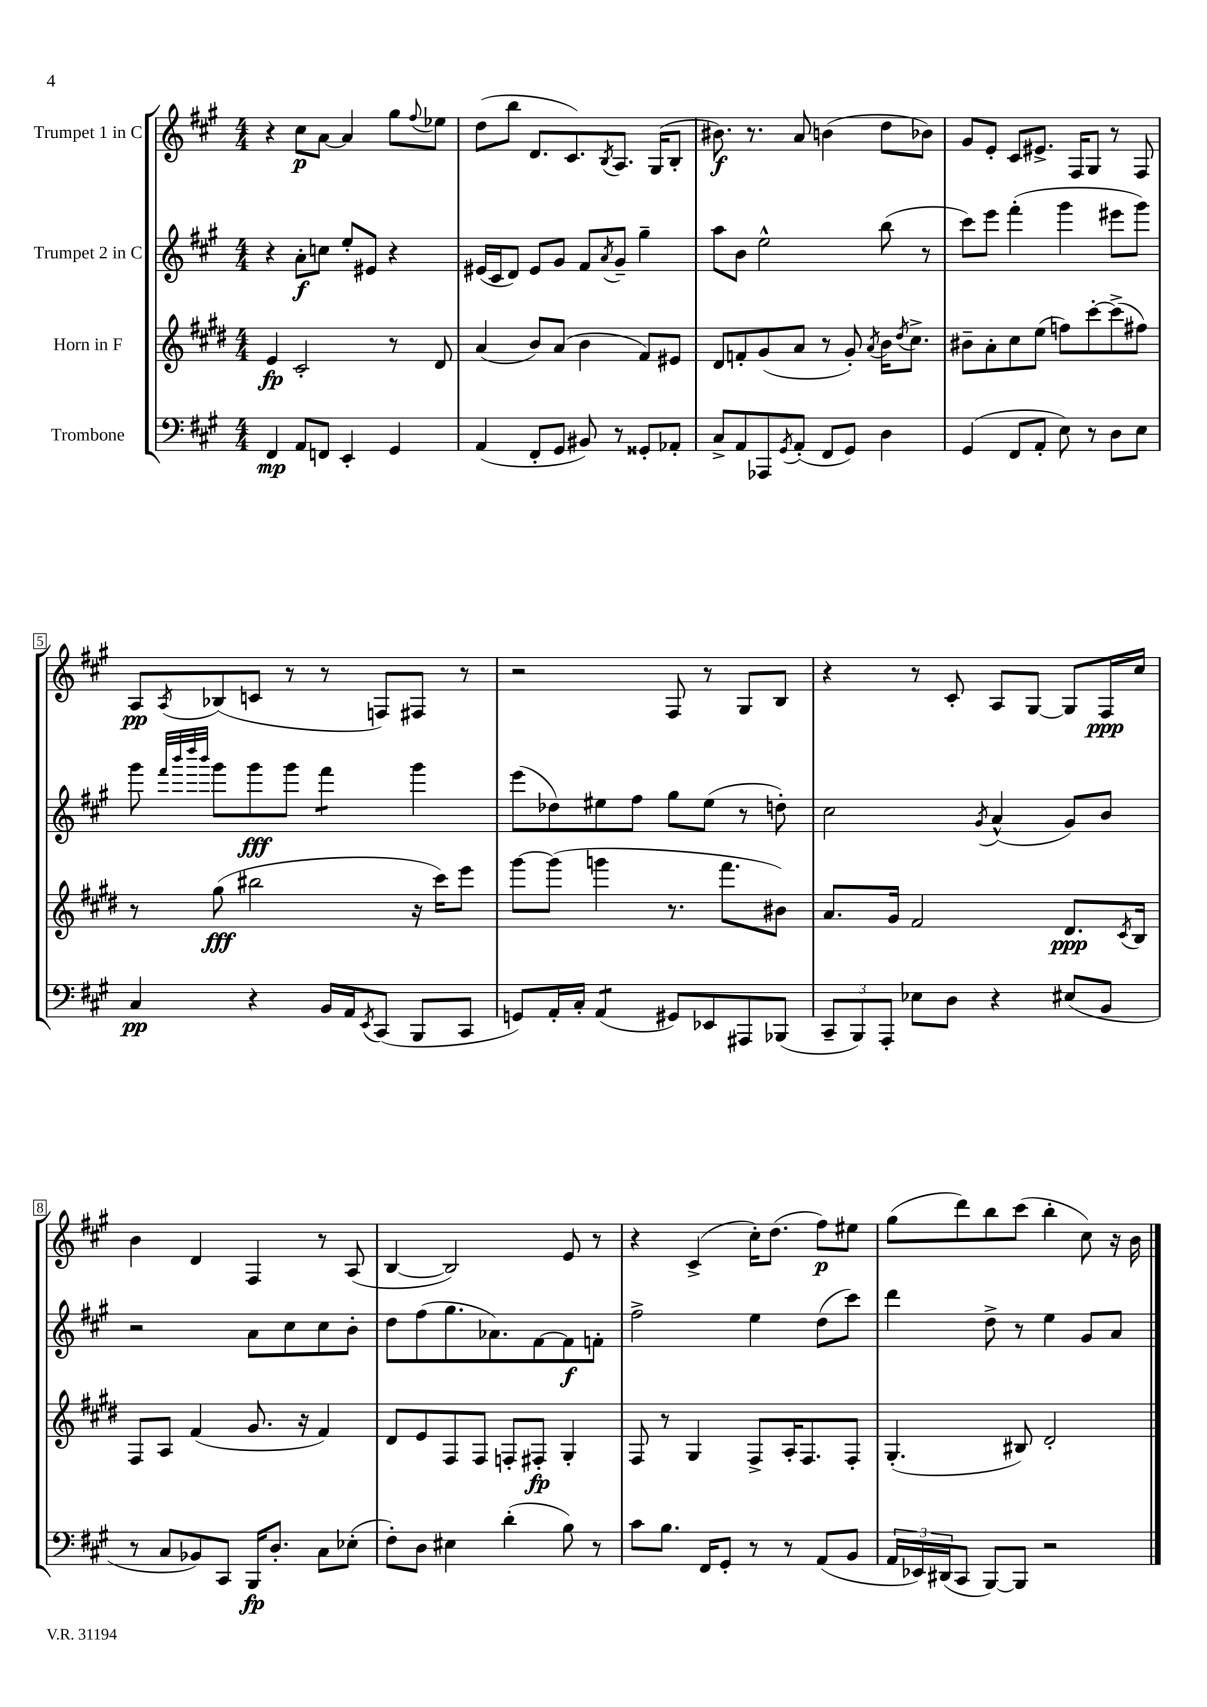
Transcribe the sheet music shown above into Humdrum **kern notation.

**kern	**kern	**kern	**kern
*staff4	*staff3	*staff2	*staff1
*clefF4	*clefG2	*clefG2	*clefG2
*k[f#c#g#]	*k[f#c#g#d#]	*k[f#c#g#]	*k[f#c#g#]
*M4/4	*M4/4	*M4/4	*M4/4
4FF#	4e	4r	4r
8AA	2c#'	8a'	8cc#
8FF	.	8cc	[8a
4EE'	.	8ee'	4a]
.	.	8e#	.
4GG#	8r	4r	8gg#
.	.	.	8qqff#
.	8d#	.	8ee-
=	=	=	=
(4AA	(4a	(16e#	(8dd
.	.	16c#	.
.	.	8d)	8bb
8FF#'	8b)	8e#	8.d
8GG#	(8a	8g#	.
.	.	.	8.c#)
8BB#)	4b	8f#	.
.	.	8qa	8qB
8r	.	8g#~	8.A
8GG##'	8f#)	4gg#~	.
.	.	.	(16G#
8AA-'	8e#	.	8B'
=	=	=	=
8C#^	8d#	8aa	8.b#)
8AA	8f'	8b	.
.	.	.	8.r
8AAA-	(8g#	2ee^^	.
8qGG#	.	.	.
(8AA'	8a	.	8a
8FF#	8r	.	(4b
8GG#)	8g#')	.	.
.	8qa	.	.
4D	16b	(8bb	8dd
.	8qdd#	.	.
.	8.cc#^	.	.
.	.	8r	8b-)
=	=	=	=
(4GG#	8b#~	8ccc#)	8g#
.	8a'	8eee	8e'
8FF#	8cc#	(4fff#'	8c#
8AA'	(8ee	.	8.e#^
8E)	8ff)	4ggg#	.
.	.	.	16F#
8r	[8ccc#'	.	8G#
8D	(8ccc#^]	8eee#	8r
8E	8ff#)	8ggg#)	8F#
=	=	=	=
4C#	8r	8ggg#	8A
.	.	32qqfff#	.
.	.	32qqbbb	.
.	.	32qqdddd	.
.	.	32qqbbb	8qA
.	(8gg#	8ggg#	(8B-
4r	2bb#	8ggg#	8c
.	.	8ggg#	8r
16BB	.	4fff#	8r
16AA	.	.	.
8qEE	.	.	.
(8CC#	.	.	8F)
8BBB	16r	4ggg#	8F#
.	16ccc#)	.	.
8CC#	8eee	.	8r
=	=	=	=
8GG)	[8ggg#	(8eee	2r
16AA'	(8ggg#]	8dd-)	.
16C#'	.	.	.
(4AA	4ggg	8ee#	.
.	.	8ff#	.
8GG#)	8.r	8gg#	8F#
8EE-	.	(8ee#	8r
.	8.fff#	.	.
8AAA#	.	8r	8G#
(8BBB-	8b#)	8dd')	8B
=	=	=	=
12CC#~	8.a	2cc#	4r
12BBB)	.	.	.
12AAA'	.	.	.
.	16g#	.	.
8E-	2f#	.	8r
8D	.	.	8c#'
.	.	8qg#	.
4r	.	(4a^^	8A
.	.	.	[8G#
(8E#	8.d#	8g#)	8G#]
8BB	.	8b	16F#
.	8qc#	.	.
.	16B	.	16cc#
=	=	=	=
8r	8F#	2r	4b
8C#	8A	.	.
8BB-)	(4f#	.	4d
8CC#	.	.	.
16BBB	8.g#	8a	4F#
8.D'	.	.	.
.	.	8cc#	.
.	16r	.	.
8C#	4f#)	8cc#	8r
(8E-'	.	8b'	(8A
=	=	=	=
8F#')	8d#	8dd	[4B
8D	8e	(8ff#	.
4E#	8F#	8.gg#	2B])
.	8F#	.	.
.	.	8.a-)	.
(4d'	8F'	.	.
.	8F#'	[8f#	.
8B)	4G#'	8f#]	8e
8r	.	8f'	8r
=	=	=	=
8c#	8F#	2ff#^	4r
8.B	8r	.	.
.	4G#	.	(4c#^
16FF#	.	.	.
8GG#'	.	.	.
8r	8F#^	4ee	16cc#')
.	.	.	(8.dd
8r	16A'	.	.
.	8.F#	.	.
(8AA	.	(8dd	8ff#)
8BB	8F#'	8ccc#)	8ee#
=	=	=	=
24AA	(4.G#'	4ddd	(8gg#
24EE-)	.	.	.
(24DD#	.	.	.
8CC#	.	.	8ddd)
[8BBB)	.	8dd^	8bb
8BBB]	8B#)	8r	(8ccc#
2r	2d#'	4ee	4bb'
.	.	8g#	8cc#)
.	.	8a	16r
.	.	.	16b
==	==	==	==
*-	*-	*-	*-
